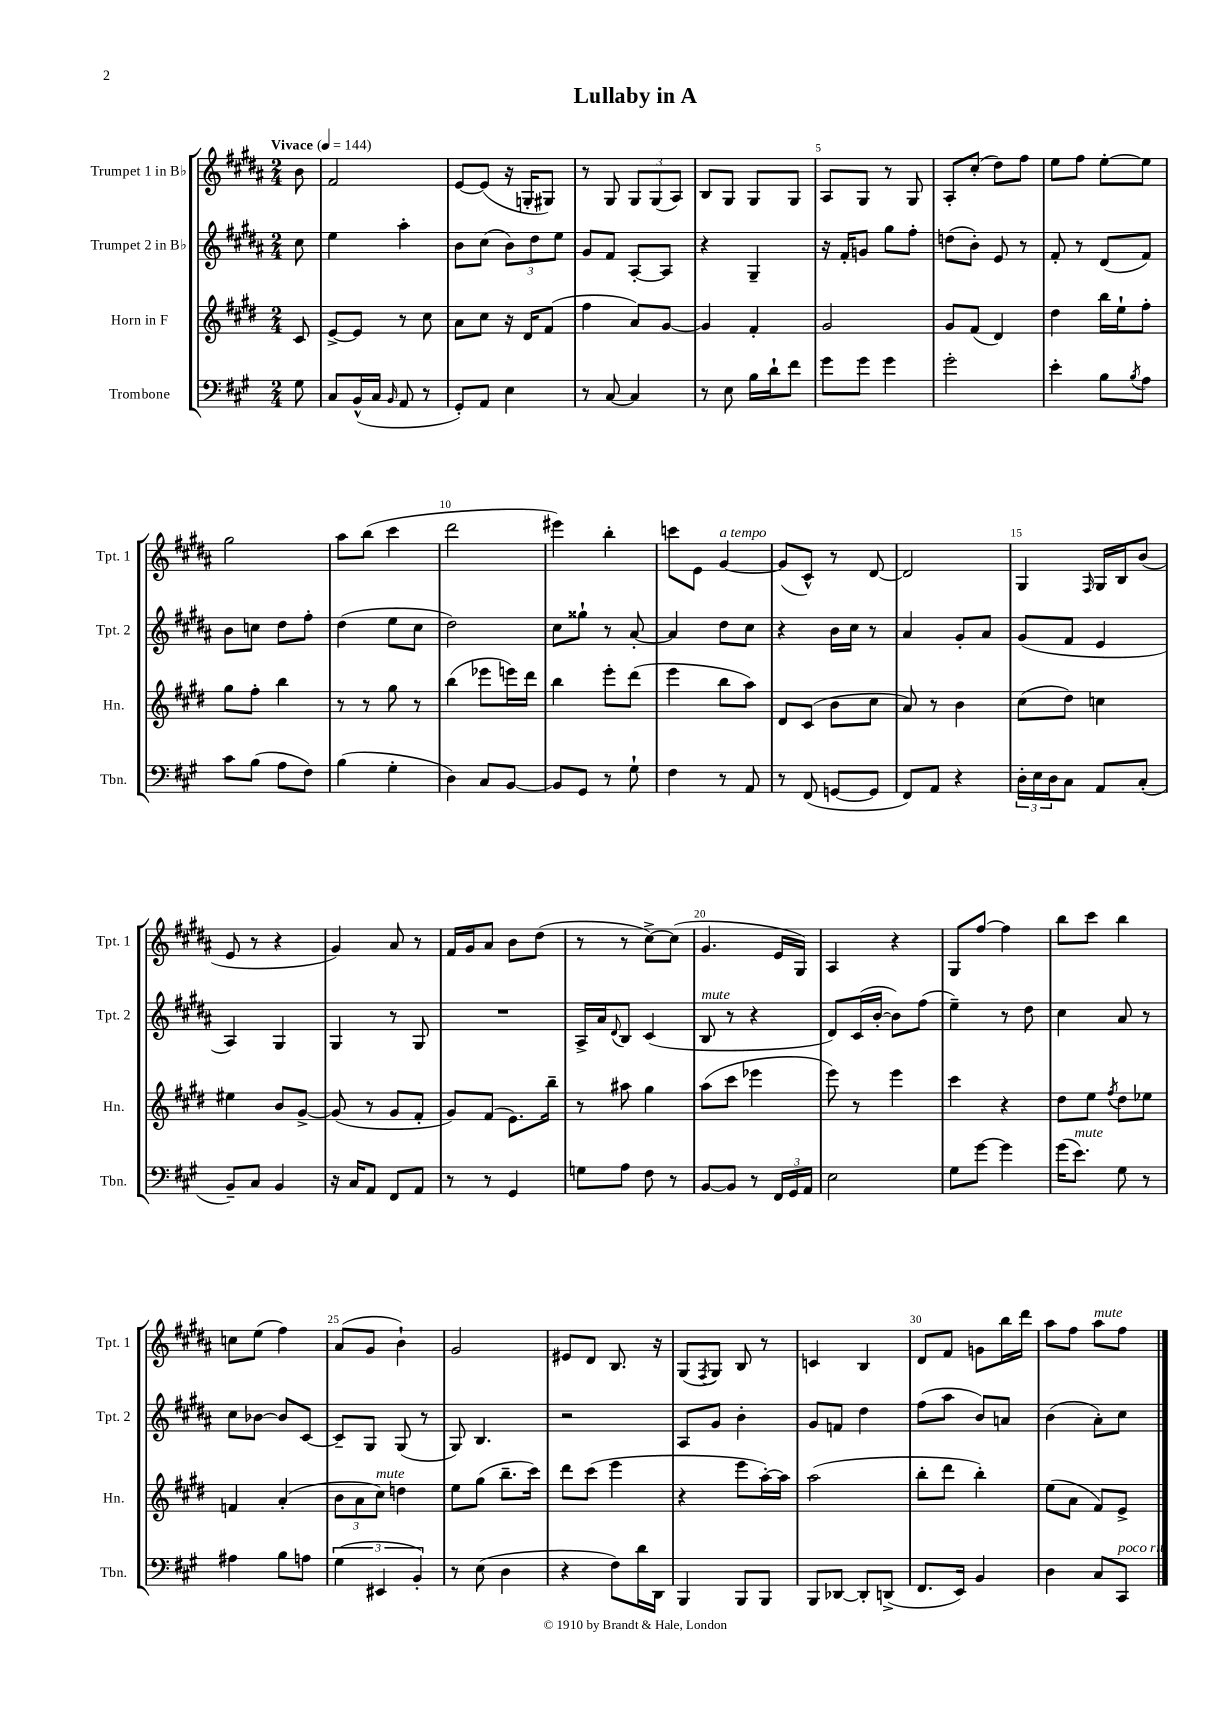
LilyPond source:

\header { title = "Lullaby in A" }
<<
\new StaffGroup <<
\new Staff = "s0" \with { instrumentName = "Trumpet 1 in Bb" shortInstrumentName = "Tpt. 1" } {
    \clef treble \key b \major \numericTimeSignature \time 2/4 \partial 8 \tempo "Vivace" 4 = 144
    b'8 |
    fis'2 |
    e'8~ e'8( r16 g16-. gis8) |
    r8 gis8 \tuplet 3/2 { gis8 gis8( ais8) } |
    b8 gis8 gis8 gis8 |
    ais8 gis8 r8 gis8 |
    ais8-. cis''8-.( dis''8) fis''8 |
    e''8 fis''8 e''8~-. e''8 |
    gis''2 |
    ais''8 b''8( cis'''4 |
    dis'''2 |
    eis'''4) b''4-. |
    c'''8 e'8 gis'4~^\markup { \italic "a tempo" } |
    gis'8( cis'8-^) r8 dis'8~ |
    dis'2 |
    gis4 \grace { fis16 } gis16 b16 b'8( |
    e'8 r8 r4 |
    gis'4) ais'8 r8 |
    fis'16 gis'16 ais'8 b'8 dis''8( |
    r8 r8 cis''8~->) cis''8( |
    gis'4. e'16 gis16) |
    ais4 r4 |
    gis8 fis''8~ fis''4 |
    b''8 cis'''8 b''4 |
    c''8 e''8( fis''4) |
    ais'8( gis'8 b'4-!) |
    gis'2 |
    eis'8 dis'8 b8. r16 |
    gis8( \acciaccatura { fis8 } gis8) b8 r8 |
    c'4 b4 |
    dis'8 fis'8 g'8 b''16 dis'''16 |
    ais''8 fis''8 ais''8^\markup { \italic "mute" } fis''8 \bar "|." |
}
\new Staff = "s1" \with { instrumentName = "Trumpet 2 in Bb" shortInstrumentName = "Tpt. 2" } {
    \clef treble \key b \major \numericTimeSignature \time 2/4 \partial 8
    cis''8 |
    e''4 ais''4-. |
    b'8 cis''8( \tuplet 3/2 { b'8) dis''8 e''8 } |
    gis'8 fis'8 ais8~-. ais8 |
    r4 gis4-- |
    r16 fis'16-. g'8 gis''8 fis''8-. |
    d''8( b'8-.) e'8 r8 |
    fis'8-. r8 dis'8( fis'8) |
    b'8 c''8 dis''8 fis''8-. |
    dis''4( e''8 cis''8 |
    dis''2) |
    cis''8 gisis''8-! r8 ais'8~-. |
    ais'4 dis''8 cis''8 |
    r4 b'16 cis''16 r8 |
    ais'4 gis'8-. ais'8 |
    gis'8( fis'8 e'4 |
    ais4) gis4 |
    gis4 r8 gis8 |
    R2 |
    ais16-> ais'16 \appoggiatura { dis'8 } b8 cis'4( |
    b8^\markup { \italic "mute" } r8 r4 |
    dis'8) cis'16( b'16~-. b'8) fis''8( |
    e''4--) r8 dis''8 |
    cis''4 ais'8 r8 |
    cis''8 bes'8~ bes'8 cis'8~ |
    cis'8-- gis8 gis8( r8 |
    gis8) b4. |
    r2 |
    ais8 gis'8 b'4-. |
    gis'8 f'8 dis''4 |
    fis''8( ais''8 b'8) a'8 |
    b'4( ais'8-.) cis''8 \bar "|." |
}
\new Staff = "s2" \with { instrumentName = "Horn in F" shortInstrumentName = "Hn." } {
    \clef treble \key e \major \numericTimeSignature \time 2/4 \partial 8
    cis'8 |
    e'8~-> e'8 r8 cis''8 |
    a'8 cis''8 r16 dis'16 fis'8( |
    fis''4 a'8) gis'8~ |
    gis'4 fis'4-. |
    gis'2 |
    gis'8 fis'8( dis'4) |
    dis''4 b''16 e''16-! fis''8-. |
    gis''8 fis''8-. b''4 |
    r8 r8 gis''8 r8 |
    b''4( ees'''8 e'''16) dis'''16 |
    b''4 e'''8-. dis'''8( |
    e'''4 b''8 a''8) |
    dis'8 cis'8( b'8 cis''8 |
    a'8) r8 b'4 |
    cis''8( dis''8) c''4 |
    eis''4 b'8 gis'8~-> |
    gis'8( r8 gis'8 fis'8-. |
    gis'8) fis'8( e'8.) b''16-- |
    r8 ais''8 gis''4 |
    a''8( cis'''8 ees'''4 |
    e'''8) r8 e'''4 |
    cis'''4 r4 |
    dis''8 e''8 \acciaccatura { fis''8 } dis''8 ees''8 |
    f'4 a'4-.( |
    \tuplet 3/2 { b'8 a'8 cis''8^\markup { \italic "mute" }) } d''4 |
    e''8 gis''8( b''8.-- cis'''16) |
    dis'''8 cis'''8( e'''4 |
    r4 e'''8 a''16~-.) a''16 |
    a''2( |
    b''8-. dis'''8 b''4-.) |
    e''8( a'8 fis'8) e'8-> \bar "|." |
}
\new Staff = "s3" \with { instrumentName = "Trombone" shortInstrumentName = "Tbn." } {
    \clef bass \key a \major \numericTimeSignature \time 2/4 \partial 8
    gis8 |
    cis8 b,16-^( cis16 \grace { b,16 } a,8 r8 |
    gis,8-.) a,8 e4 |
    r8 cis8~ cis4 |
    r8 e8 b16 d'16-! fis'8 |
    gis'8 gis'8 gis'4 |
    gis'2-. |
    e'4-. b8 \acciaccatura { b8 } a8 |
    cis'8 b8( a8 fis8) |
    b4( gis4-. |
    d4) cis8 b,8~ |
    b,8 gis,8 r8 gis8-! |
    fis4 r8 a,8 |
    r8 fis,8( g,8~ g,8 |
    fis,8) a,8 r4 |
    \tuplet 3/2 { d16-. e16 d16 } cis8 a,8 cis8-.( |
    b,8--) cis8 b,4 |
    r16 cis16 a,8 fis,8 a,8 |
    r8 r8 gis,4 |
    g8 a8 fis8 r8 |
    b,8~ b,8 r8 \tuplet 3/2 { fis,16 gis,16 a,16 } |
    e2 |
    gis8 gis'8~ gis'4 |
    gis'16( e'8.^\markup { \italic "mute" }) gis8 r8 |
    ais4 b8 a8 |
    \tuplet 3/2 { gis4( eis,4 b,4-.) } |
    r8 e8( d4 |
    r4 fis8) d'16 d,16 |
    b,,4 b,,8 b,,8 |
    b,,8 des,8~ des,8-. d,8->( |
    fis,8. e,16) b,4 |
    d4 cis8 cis,8^\markup { \italic "poco rit." } \bar "|." |
}
>>
>>
\layout { \context { \Score \override BarNumber.break-visibility = ##(#f #t #t) barNumberVisibility = #(every-nth-bar-number-visible 5) } }
